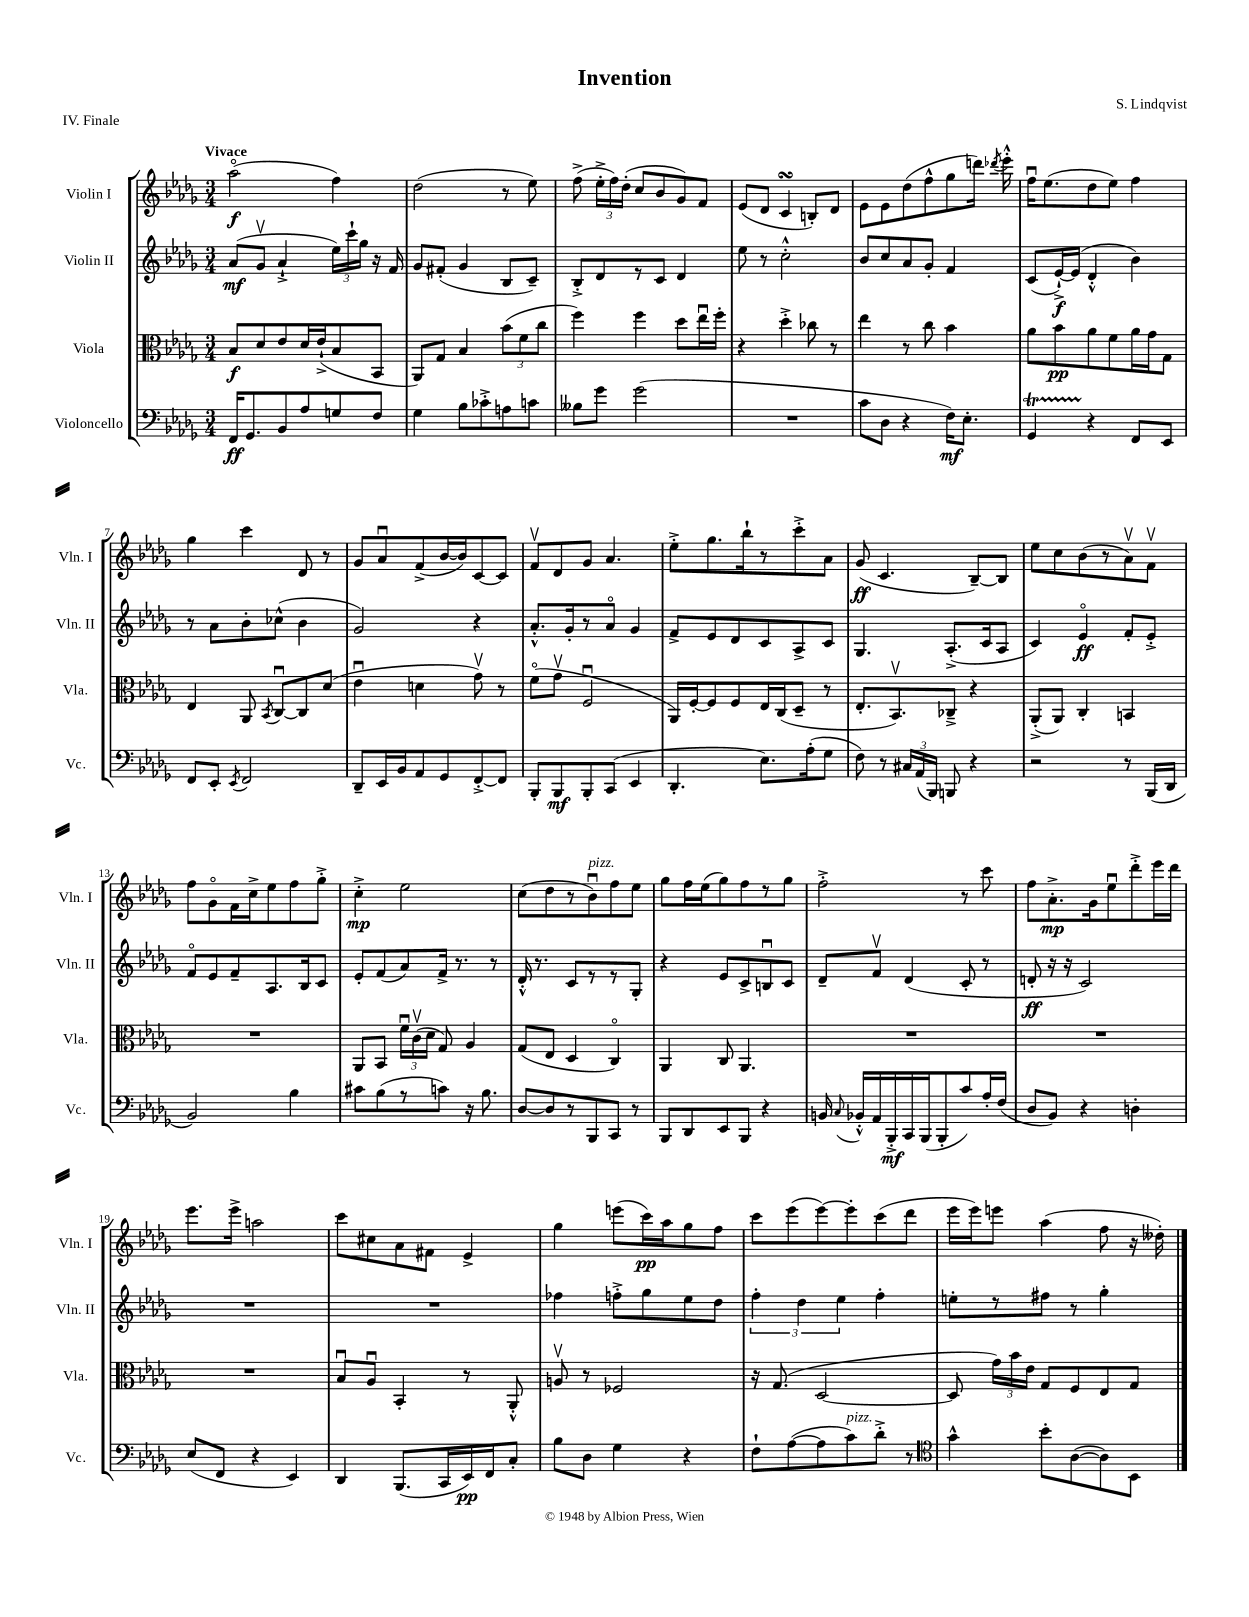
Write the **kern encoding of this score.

**kern	**kern	**kern	**kern
*staff4	*staff3	*staff2	*staff1
*clefF4	*clefC3	*clefG2	*clefG2
*k[b-e-a-d-g-]	*k[b-e-a-d-g-]	*k[b-e-a-d-g-]	*k[b-e-a-d-g-]
*M3/4	*M3/4	*M3/4	*M3/4
16FF	8B-	(8a-	(2aa-o
8.GG-	.	.	.
.	8d-	8g-v	.
8BB-	8e-	4a-`^	.
8A-	16d-	.	.
.	(16e-`^	.	.
8G	8B-	24ee-)	4ff)
.	.	24ccc`	.
.	.	24gg-	.
8F	8BB-	16r	.
.	.	16f	.
=	=	=	=
4G-	8AA-)	8g-	(2dd-
.	8G-	(8f#'	.
8B-	4B-	4g-	.
8c-'^	.	.	.
8A	(12b-	8B-	8r
.	12f	.	.
8c	.	8c~)	8ee-)
.	12cc	.	.
=	=	=	=
8B--	4ff)	8B-'^	(8ff^
8g-	.	8d-	24ee-'^
.	.	.	24ff)
.	.	.	(24dd-'
(2g-	4ff	8r	8cc
.	.	8c	8b-
.	8dd-	4d-	8g-)
.	16ee-u	.	8f
.	16ff'	.	.
=	=	=	=
2.r	4r	8ee-	(8e-
.	.	8r	8d-
.	4dd-'^	2cc'^^	4c
.	8cc-	.	8B')
.	8r	.	8d-
=	=	=	=
8c	4ee-	8b-	8e-
8D-	.	8cc	8e-
4r	8r	8a-	(8dd-
.	8cc	8g-'	8ff^^
16F)	4b-	4f	8gg-
8.E-'	.	.	.
.	.	.	16ddd)
.	.	.	8qddd-
.	.	.	16eee-'^^
=	=	=	=
4GG-	8a-	(8c	16ffu
.	.	.	(8.ee-
.	8b-	[16e-`^)	.
.	.	(16e-]	.
4r	8a-	4d-'^^	8dd-
.	8f	.	8ee-)
8FF	16a-	4b-)	4ff
.	16g-	.	.
8EE-	8G-	.	.
=	=	=	=
8FF	4E-	8r	4gg-
8EE-'	.	8a-	.
8qEE-	.	.	.
2FF	8AA-	8b-'	4ccc
.	8qBB-	.	.
.	[8Cu	(8cc-^^	.
.	8C]	4b-	8d-
.	(8d-	.	8r
=	=	=	=
8DD-~	4e-u	2g-)	8g-
16EE-	.	.	8a-u
16BB-	.	.	.
8AA-	4d	.	(8f^
8GG-	.	.	[16b-
.	.	.	16b-])
[8FF'^	8g-v)	4r	[8c
8FF]	8r	.	8c]
=	=	=	=
8BBB-'	(8fo	8.a-'^^	8fv
8BBB-	8g-v	.	8d-
.	.	16g-'	.
8BBB-'	2Fu	8r	8g-
(8CC	.	8a-o	4.a-
4EE-	.	4g-	.
=	=	=	=
4.DD-'	16AA-)	8f^	8ee-'^
.	[16F'	.	.
.	8F]	8e-	8.gg-
.	8F	8d-	.
.	.	.	16bb-`
8.E-)	16E-	8c	8r
.	(16C	.	.
.	8D-~	8A-^	8ccc'^
(16A-'	.	.	.
8G-	8r	8c	8a-
=	=	=	=
8F)	8.E-'	4.G-	(8g-
8r	.	.	4.c
.	8.BB-v)	.	.
24C#	.	.	.
(24AA-	.	.	.
24BBB-)	.	.	.
8BBB	8C-~^	(8.A-'^	.
4r	4r	.	[8B-~)
.	.	16c	.
.	.	8A-	8B-]
=	=	=	=
2r	(8AA-'^	4c)	8ee-
.	8AA-)	.	8cc
.	4C'	4e-o	(8b-
.	.	.	8r
8r	4BB	8f'	8a-v)
(16BBB-	.	8e-'^	8fv
16DD-	.	.	.
=	=	=	=
2BB-)	2.r	8fo	8ff
.	.	8e-	8g-o
.	.	8f~	16f
.	.	.	16cc^
.	.	8.A-	8ee-
4B-	.	.	8ff
.	.	16B-	.
.	.	8c	8gg-'^
=	=	=	=
8c#	8AA-	8e-'	4cc'^
(8B-	8BB-	(8f	.
8r	24fu	8a-)	2ee-
.	(24cv	.	.
.	24d-	.	.
8c)	8G-)	16f^	.
.	.	8.r	.
16r	4A-	.	.
8.B-	.	.	.
.	.	8r	.
=	=	=	=
[8D-	(8G-	16d-'^^	(8cc
.	.	8.r	.
8D-]	8E-	.	8dd-
8r	4D-	8c	8r
8BBB-	.	8r	8b-u)
8CC	4Co)	8r	8ff
8r	.	8G-'	8ee-
=	=	=	=
8BBB-	4AA-	4r	8gg-
8DD-	.	.	16ff
.	.	.	(16ee-
8EE-	8C	8e-	8gg-)
8BBB-	4.AA-	8c^	8ff
4r	.	8Bu	8r
.	.	8c	8gg-
=	=	=	=
16BB	2.r	8d-~	2ff'^
8qqC	.	.	.
16BB-'^^	.	.	.
16AA-	.	8fv	.
16BBB-'^	.	.	.
16CC	.	(4d-	.
(16BBB-	.	.	.
8BBB-'	.	.	.
8c)	.	8c'	8r
16A-'	.	8r	8ccc
(16F	.	.	.
=	=	=	=
8D-	2.r	8d'	8ff
8BB-)	.	16r	8.a-'^
.	.	16r	.
4r	.	2c)	.
.	.	.	16g-
.	.	.	8ee-u
4D'	.	.	8ddd-'^
.	.	.	16eee-
.	.	.	16ddd-
=	=	=	=
(8E-	2.r	2.r	8.eee-
8FF	.	.	.
.	.	.	16eee-^
4r	.	.	2aa
4EE-)	.	.	.
=	=	=	=
4DD-	8B-u	2.r	8ccc
.	8A-u	.	8cc#
(8.BBB-	4BB-'	.	8a-
.	.	.	8f#
16CC	.	.	.
16EE-)	8r	.	4e-^
16FF	.	.	.
8C'	8AA-'^^	.	.
=	=	=	=
8B-	8Av	4ff-	4gg-
8D-	8r	.	.
4G-	2F-	8ff'^	(8eee
.	.	8gg-	16ccc)
.	.	.	16aa-
4r	.	8ee-	8gg-
.	.	8dd-	8ff
=	=	=	=
8F`	16r	6ff'	8ccc
.	(8.G-	.	.
([8A-	.	.	(8eee-
.	.	6dd-	.
8A-]	[2D-	.	[8eee-)
.	.	6ee-	.
8c)	.	.	8eee-']
8d-'^	.	4ff'	(8ccc
8r	.	.	8ddd-
=	=	=	=
*clefC4	*	*	*
4g-^^	8D-]	8ee'	16eee-
.	.	.	16eee-)
.	24g-)	8r	8eee
.	24b-	.	.
.	24e-	.	.
8b-'	8G-	8ff#	(4aa-
([8A-	8F	8r	.
8A-])	8E-	4gg-'	8ff
8BB-	8G-	.	16r
.	.	.	16dd--')
==	==	==	==
*-	*-	*-	*-
